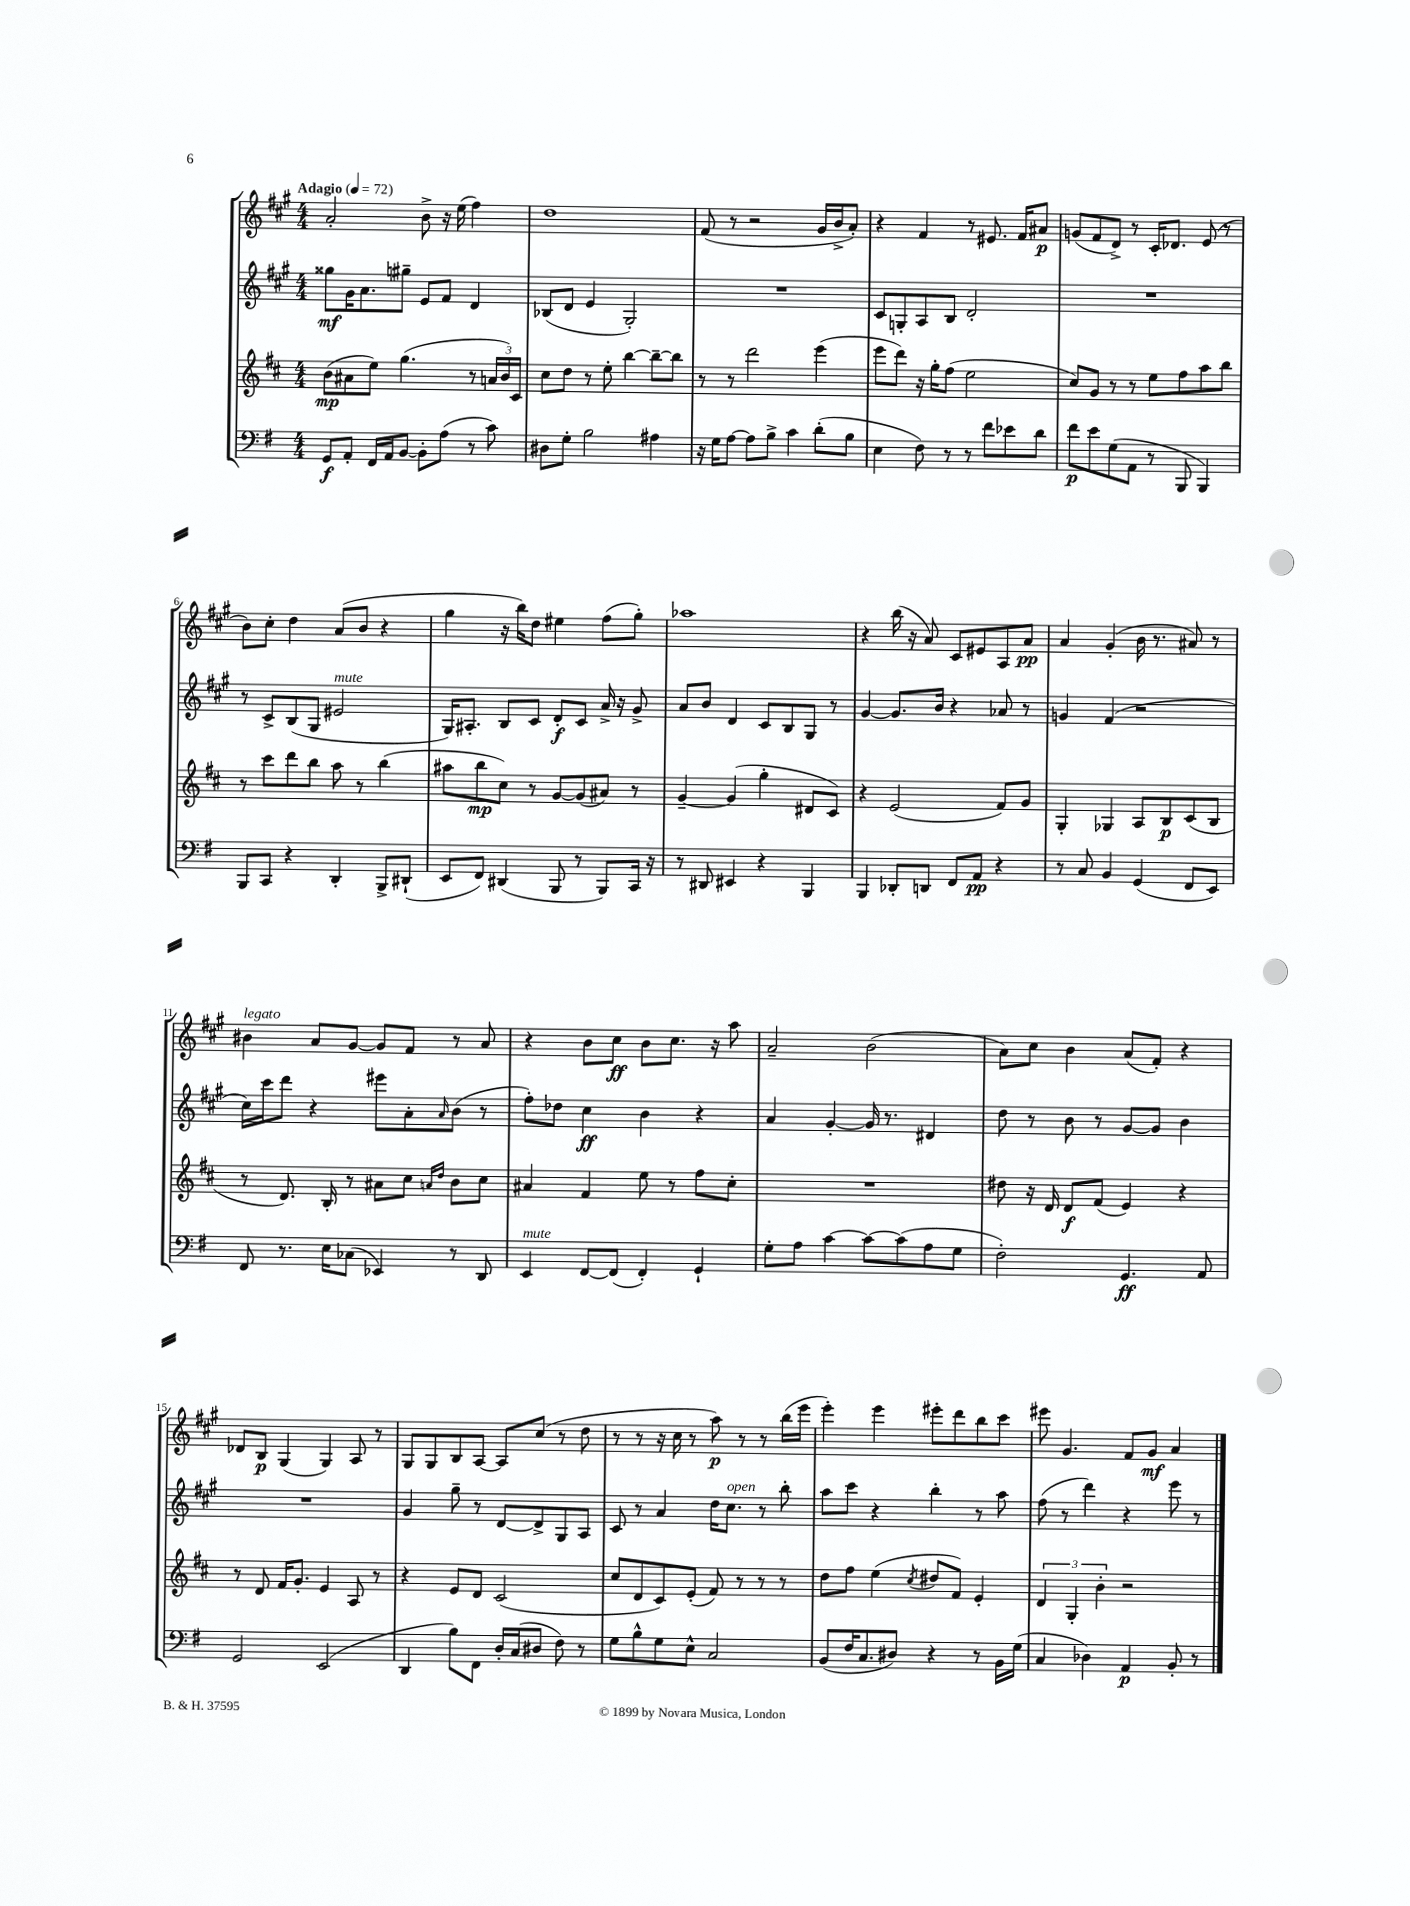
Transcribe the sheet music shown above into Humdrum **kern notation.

**kern	**dynam	**kern	**dynam	**kern	**dynam	**kern	**dynam
*part4	*part4	*part3	*part3	*part2	*part2	*part1	*part1
*staff4	*staff4	*staff3	*staff3	*staff2	*staff2	*staff1	*staff1
*clefF4	*	*clefG2	*	*clefG2	*	*clefG2	*
*k[f#]	*	*k[f#c#]	*	*k[f#c#g#]	*	*k[f#c#g#]	*
*M4/4	*	*M4/4	*	*M4/4	*	*M4/4	*
*MM72	*	*MM72	*	*MM72	*	*MM72	*
=1	=1	=1	=1	=1	=1	=1	=1
!	!	!	!	!	!	!LO:TX:a:B:t=Adagio	!
8GG/L	f	(8b\L	mp	8gg##X\L	mf	2a'/	.
8AA'/J	.	8a#X\	.	16g#\K	.	.	.
.	.	.	.	8.a\	.	.	.
16FF#/LL	.	8ee\J)	.	.	.	.	.
16AA/J	.	.	.	.	.	.	.
[8BB/J	.	(4.gg\	.	8gg#X~\J	.	.	.
8BB'\L]	.	.	.	8e/L	.	8b^\	.
(8A\J	.	.	.	8f#/J	.	16r	.
.	.	.	.	.	.	(16ee\	.
8r	.	8r	.	4d/	.	4ff#\)	.
8c\)	.	24an/LL	.	.	.	.	.
.	.	24b/)	.	.	.	.	.
.	.	24c#/JJ	.	.	.	.	.
=2	=2	=2	=2	=2	=2	=2	=2
8D#X\L	.	8cc#\L	.	(8B-X/L	.	1dd	.
8G'\J	.	8dd\J	.	8d/J	.	.	.
2B\	.	8r	.	4e/	.	.	.
.	.	8ee'\	.	.	.	.	.
.	.	[4bb\	.	2G#'/)	.	.	.
4A#X\	.	8bb~\L_	.	.	.	.	.
.	.	8bb\J]	.	.	.	.	.
=3	=3	=3	=3	=3	=3	=3	=3
16r	.	8r	.	1r	.	(8f#/	.
16G\KL	.	.	.	.	.	.	.
[8A\J	.	8r	.	.	.	8r	.
8A\L]	.	2ddd\	.	.	.	2r	.
8B^\J	.	.	.	.	.	.	.
4c\	.	.	.	.	.	.	.
(8d'\L	.	(4eee\	.	.	.	16g#/LL	.
.	.	.	.	.	.	16b^/J	.
8B\J	.	.	.	.	.	8a'/J)	.
=4	=4	=4	=4	=4	=4	=4	=4
4E\	.	8eee\L	.	8c#/L	.	4r	.
.	.	8ddd\J)	.	8Gn'/	.	.	.
8F#\)	.	16r	.	8A/	.	4f#/	.
.	.	16gg'\KL	.	.	.	.	.
8r	.	(8ff#\J	.	8B/J	.	.	.
8r	.	2ee\	.	2d'/	.	8r	.
8f#\L	.	.	.	.	.	8.e#X/	.
8e-X\	.	.	.	.	.	.	.
.	.	.	.	.	.	16f#/KL	.
8d\J	.	.	.	.	.	8a#X/J	p
=5	=5	=5	=5	=5	=5	=5	=5
8f#\L	p	8cc#/L)	.	1r	.	(8gn/L	.
8e\	.	8g/J	.	.	.	8f#/	.
(8G\	.	8r	.	.	.	8d^/J)	.
8AA\J	.	8r	.	.	.	8r	.
8r	.	8ee\L	.	.	.	16c#'/KL	.
.	.	.	.	.	.	8.d-X/J	.
8BBB/	.	8ff#\	.	.	.	.	.
4BBB/)	.	8aa\	.	.	.	(8e/	.
.	.	8bb\J	.	.	.	8r	.
!!LO:LB:g=z
=6	=6	=6	=6	=6	=6	=6	=6
8BBB/L	.	8r	.	8r	.	8b\L)	.
8CC/J	.	8ccc#\L	.	8c#^/L	.	8cc#'\J	.
4r	.	8ddd\	.	(8B/	.	4dd\	.
.	.	8bb\J	.	8G#/J	.	.	.
!	!	!	!	!LO:TX:a:i:t=mute	!	!	!
4DD'/	.	8aa\	.	2e#X/	.	(8a/L	.
.	.	8r	.	.	.	8b/J	.
8BBB^/L	.	(4bb\	.	.	.	4r	.
(8DD#X`/J	.	.	.	.	.	.	.
=7	=7	=7	=7	=7	=7	=7	=7
8EE/L	.	8aa#X\L	.	16G#/KL)	.	4gg#\	.
.	.	.	.	8.A#X'/J	.	.	.
8FF#/J)	.	8bb\	mp	.	.	.	.
(4DD#X/	.	8cc#\J)	.	8B/L	.	16r	.
.	.	.	.	.	.	16bb\KL)	.
.	.	8r	.	8c#/J	.	8dd\J	.
8BBB/	.	[8g/L	.	8d'/L	f	4ee#X\	.
8r	.	(8g/]	.	8c#/J	.	.	.
8BBB/L)	.	8a#X/J)	.	16a^/	.	(8ff#\L	.
.	.	.	.	16r	.	.	.
16CC/Jk	.	8r	.	8g#^/	.	8gg#'\J)	.
16r	.	.	.	.	.	.	.
=8	=8	=8	=8	=8	=8	=8	=8
8r	.	[4g~/	.	8a/L	.	1aa-X	.
8DD#X/	.	.	.	8b/J	.	.	.
4EE#X/	.	(4g/]	.	4d/	.	.	.
4r	.	4gg'\	.	8c#/L	.	.	.
.	.	.	.	8B/	.	.	.
4BBB/	.	8d#X/L	.	8G#/J	.	.	.
.	.	8c#/J)	.	8r	.	.	.
=9	=9	=9	=9	=9	=9	=9	=9
4BBB/	.	4r	.	[4g#/	.	4r	.
8DD-X'/L	.	(2e/	.	8.g#/L]	.	(16bb\	.
.	.	.	.	.	.	16r	.
8DDn/J	.	.	.	.	.	8a/)	.
.	.	.	.	16b/Jk	.	.	.
8FF#/L	.	.	.	4r	.	8c#/L	.
8AA/J	pp	.	.	.	.	8e#X/	.
4r	.	8f#/L)	.	8a-X/	.	8A/	.
.	.	8g/J	.	8r	.	8a/J	pp
=10	=10	=10	=10	=10	=10	=10	=10
8r	.	4G'/	.	4gn/	.	4a/	.
8C/	.	.	.	.	.	.	.
4BB/	.	4G-X/	.	(4f#/	.	(4g#'/	.
(4GG/	.	8A/L	.	2r	.	16b\	.
.	.	.	.	.	.	8.r	.
.	.	8B/	p	.	.	.	.
8FF#/L	.	(8c#/	.	.	.	8a#X/)	.
8EE/J)	.	8B/J	.	.	.	8r	.
!!LO:LB:g=z
=11	=11	=11	=11	=11	=11	=11	=11
!	!	!	!	!	!	!LO:TX:a:i:t=legato	!
8FF#/	.	8r	.	16cc#\LL)	.	4b#X\	.
.	.	.	.	16ccc#\J	.	.	.
8.r	.	8.d/)	.	8ddd\J	.	.	.
.	.	.	.	4r	.	8a/L	.
16E\KL	.	16B'/	.	.	.	.	.
(8C-X\J	.	8r	.	.	.	[8g#/J	.
4EE-X/)	.	8a#X\L	.	8eee#X\L	.	8g#/L]	.
.	.	8cc#\J	.	8a'\	.	8f#/J	.
.	.	16qqan/LL	.	.	.	.	.
.	.	16qqdd/JJ	.	16qqa/	.	.	.
8r	.	8b\L	.	(8b\J	.	8r	.
8DD/	.	8cc#\J	.	8r	.	8a/	.
=12	=12	=12	=12	=12	=12	=12	=12
!LO:TX:a:i:t=mute	!	!	!	!	!	!	!
4EE/	.	4a#X/	.	8ff#'\L)	.	4r	.
.	.	.	.	8dd-X\J	.	.	.
[8FF#/L	.	4f#/	.	4cc#\	ff	8b\L	.
(8FF#/J]	.	.	.	.	.	8cc#\J	ff
4FF#'/)	.	8ee\	.	4b\	.	8b\L	.
.	.	8r	.	.	.	8.cc#\J	.
4GG`/	.	8ff#\L	.	4r	.	.	.
.	.	.	.	.	.	16r	.
.	.	8cc#'\J	.	.	.	8aa\	.
=13	=13	=13	=13	=13	=13	=13	=13
8G'\L	.	1r	.	4a/	.	2a~/	.
8A\J	.	.	.	.	.	.	.
[4c\	.	.	.	[4g#'/	.	.	.
8c\L_	.	.	.	16g#/]	.	(2b\	.
.	.	.	.	8.r	.	.	.
(8c\]	.	.	.	.	.	.	.
8A\	.	.	.	4d#X/	.	.	.
8G\J	.	.	.	.	.	.	.
=14	=14	=14	=14	=14	=14	=14	=14
2F#'\)	.	8dd#X\	.	8dd\	.	8a\L)	.
.	.	16r	.	8r	.	8cc#\J	.
.	.	16d/	.	.	.	.	.
.	.	8d/L	f	8b\	.	4b\	.
.	.	(8f#/J	.	8r	.	.	.
4.GG/	ff	4e/)	.	[8g#/L	.	(8a/L	.
.	.	.	.	8g#/J]	.	8f#'/J)	.
.	.	4r	.	4b\	.	4r	.
8AA/	.	.	.	.	.	.	.
!!LO:LB:g=z
=15	=15	=15	=15	=15	=15	=15	=15
2GG/	.	8r	.	1r	.	8d-X/L	.
.	.	8d/	.	.	.	8B/J	p
.	.	16f#/KL	.	.	.	(4G#/	.
.	.	8.g'/J	.	.	.	.	.
(2EE/	.	4e/	.	.	.	4G#/)	.
.	.	8A/	.	.	.	8A/	.
.	.	8r	.	.	.	8r	.
=16	=16	=16	=16	=16	=16	=16	=16
4DD/	.	4r	.	4g#/	.	8G#/L	.
.	.	.	.	.	.	8G#/	.
8B\L)	.	8e/L	.	8gg#~\	.	8B/	.
8FF#\J	.	8d/J	.	8r	.	[8A/J	.
16D'/LL	.	(2c#/	.	[8d/L	.	8A/L]	.
(16C/J	.	.	.	.	.	.	.
8D#X/J	.	.	.	8d^/]	.	(8cc#/J	.
8F#\)	.	.	.	8G#/	.	8r	.
8r	.	.	.	8A/J	.	8dd\	.
=17	=17	=17	=17	=17	=17	=17	=17
8G\L	.	8cc#/L	.	8c#/	.	8r	.
8B^^\	.	8d/	.	8r	.	8r	.
8G\	.	8c#/)	.	4a/	.	16r	.
.	.	.	.	.	.	16cc#\	.
8E^^\J	.	(8e'/J	.	.	.	8r	.
2C/	.	8f#/)	.	16dd\KL	.	8aa\)	p
!	!	!	!	!LO:TX:a:i:t=open	!	!	!
.	.	.	.	8.cc#\J	.	.	.
.	.	8r	.	.	.	8r	.
.	.	8r	.	8r	.	8r	.
.	.	8r	.	8bb'\	.	(16bb\LL	.
.	.	.	.	.	.	16eee\JJ	.
=18	=18	=18	=18	=18	=18	=18	=18
(8BB/L	.	8dd\L	.	8aa\L	.	4eee'\)	.
16F#/K	.	8ff#\J	.	8ccc#\J	.	.	.
8.C/	.	.	.	.	.	.	.
.	.	(4ee\	.	4r	.	4eee\	.
8D#X/J)	.	.	.	.	.	.	.
.	.	8qcc#/	.	.	.	.	.
4r	.	8dd#X/L	.	4bb'\	.	8eee#X'\L	.
.	.	8f#/J)	.	.	.	8ddd\	.
8r	.	4e'/	.	8r	.	8bb\	.
16BB\LL	.	.	.	8aa\	.	8ccc#\J	.
(16G\JJ	.	.	.	.	.	.	.
=19	=19	=19	=19	=19	=19	=19	=19
4C/	.	6d/	.	(8ff#\	.	8eee#X\	.
.	.	.	.	8r	.	4.g#/	.
.	.	6G'/	.	.	.	.	.
4D-X\)	.	.	.	4ddd\)	.	.	.
.	.	6b'\	.	.	.	.	.
4AA/	p	2r	.	4r	.	8f#/L	.
.	.	.	.	.	.	8g#/J	mf
8BB'/	.	.	.	8eee\	.	4a/	.
8r	.	.	.	8r	.	.	.
==	==	==	==	==	==	==	==
*-	*-	*-	*-	*-	*-	*-	*-
